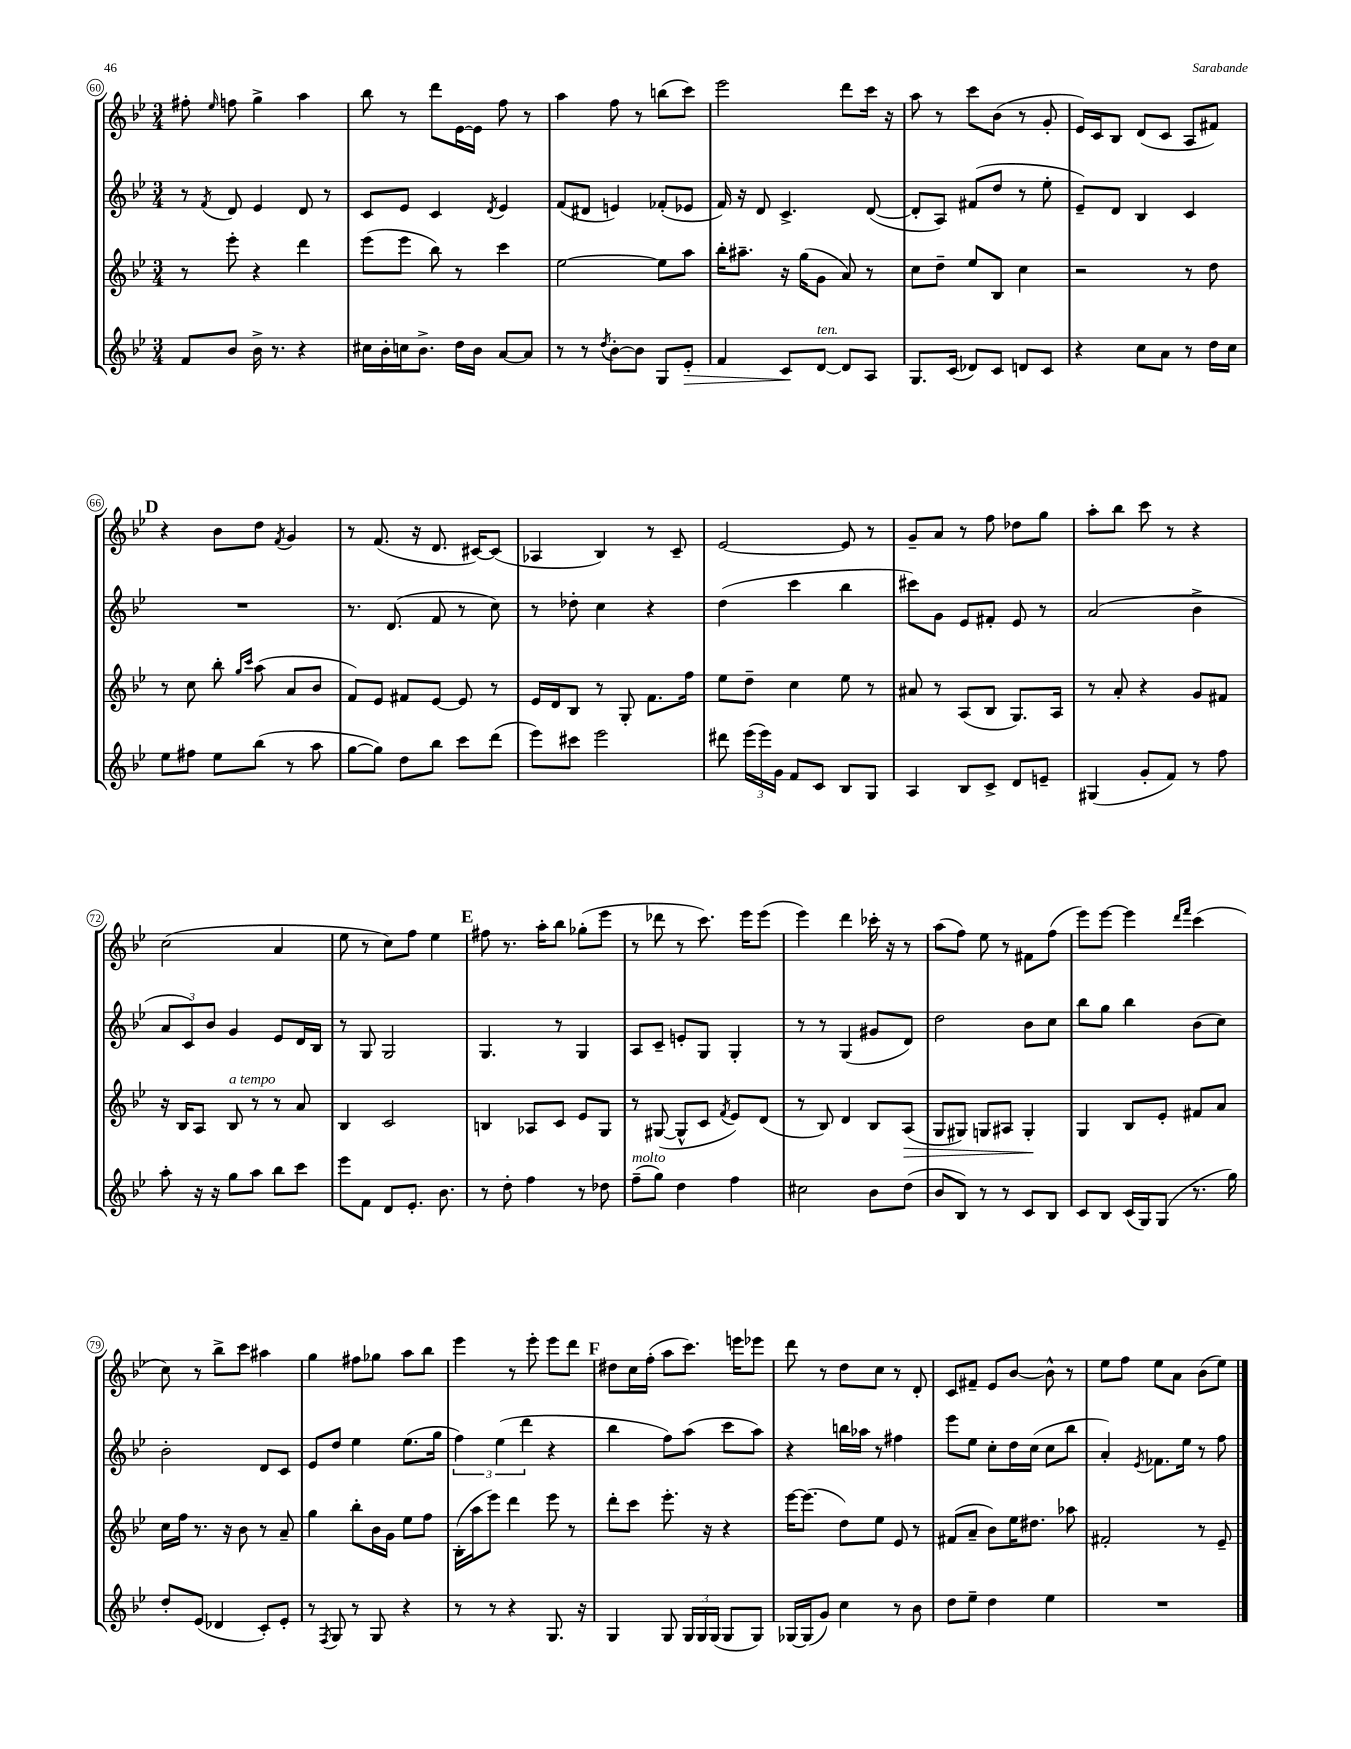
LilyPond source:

<<
\new StaffGroup <<
\new Staff = "s0" {
    \clef treble \key bes \major \numericTimeSignature \time 3/4
    \autoBeamOff fis''8-. \grace { ees''16 } f''8 g''4-> a''4 |
    bes''8 r8 d'''8[ ees'16~ ees'16] f''8 r8 |
    a''4 f''8 r8 b''8[( c'''8]) |
    ees'''2 d'''8[ c'''16] r16 |
    a''8 r8 c'''8[ bes'8]( r8 g'8-. |
    ees'16[) c'16 bes8] d'8[( c'8] a8[ fis'8]) |
    \mark \markup { \bold "D" } r4 bes'8[ d''8] \acciaccatura { f'8 } g'4 |
    r8 f'8.( r16 d'8. cis'16[~) cis'8]( |
    aes4 bes4) r8 c'8-- |
    ees'2~ ees'8 r8 |
    g'8[-- a'8] r8 f''8 des''8[ g''8] |
    a''8[-. bes''8] c'''8 r8 r4 |
    c''2( a'4 |
    ees''8 r8 c''8[) f''8] ees''4 |
    \mark \markup { \bold "E" } fis''8 r8. a''16[-. bes''8] ges''8[-.( ees'''8] |
    r8 des'''8 r8 c'''8.) ees'''16[ ees'''8]( |
    ees'''4) d'''4 ces'''16-. r16 r8 |
    a''8[( f''8]) ees''8 r8 fis'8[ f''8]( |
    ees'''8[) ees'''8]~ ees'''4 \grace { d'''16[ f'''16] } c'''4( |
    c''8) r8 bes''8[-> c'''8] ais''4 |
    g''4 fis''8[ ges''8] a''8[ bes''8] |
    ees'''4 r8 ees'''8-. ees'''8[ d'''8] |
    \mark \markup { \bold "F" } dis''8[ c''16 f''16]-.( a''8[ c'''8.]) e'''16[ ees'''8] |
    d'''8 r8 d''8[ c''8] r8 d'8-. |
    c'8[ fis'8]-- ees'8[ bes'8]~ bes'8-^ r8 |
    ees''8[ f''8] ees''8[ a'8] bes'8[( ees''8]) \bar "|." |
}
\new Staff = "s1" {
    \clef treble \key bes \major \numericTimeSignature \time 3/4
    \autoBeamOff r8 \acciaccatura { f'8 } d'8 ees'4 d'8 r8 |
    c'8[ ees'8] c'4 \acciaccatura { d'8 } ees'4 |
    f'8[( dis'8] e'4) fes'8[-.( ees'8] |
    f'16) r16 d'8 c'4.-> d'8~( |
    d'8[-. a8]) fis'8[( d''8] r8 ees''8-. |
    ees'8[--) d'8] bes4 c'4 |
    \mark \markup { \bold "D" } R2. |
    r8. d'8.( f'8 r8 c''8) |
    r8 des''8-. c''4 r4 |
    d''4( c'''4 bes''4 |
    cis'''8[) g'8] ees'8[ fis'8]-. ees'8 r8 |
    a'2( bes'4-> |
    \tuplet 3/2 { a'8[ c'8) bes'8] } g'4 ees'8[ d'16 bes16] |
    r8 g8 g2 |
    \mark \markup { \bold "E" } g4. r8 g4 |
    a8[ c'8]-- e'8[-. g8] g4-. |
    r8 r8 g4( gis'8[ d'8]) |
    d''2 bes'8[ c''8] |
    bes''8[ g''8] bes''4 bes'8[( c''8]) |
    bes'2-. d'8[ c'8] |
    ees'8[ d''8] ees''4 ees''8.[( g''16] |
    \tuplet 3/2 { f''4) ees''4( d'''4 } r4 |
    \mark \markup { \bold "F" } bes''4 f''8[) a''8]( c'''8[ a''8]) |
    r4 b''16[ aes''16] r8 fis''4 |
    ees'''8[ ees''8] c''8[-. d''16 c''16]( c''8[ bes''8] |
    a'4-.) \acciaccatura { ees'8 } fes'8.[ ees''16] r8 f''8 \bar "|." |
}
\new Staff = "s2" {
    \clef treble \key bes \major \numericTimeSignature \time 3/4
    \autoBeamOff r8 ees'''8-. r4 d'''4 |
    ees'''8[( ees'''8] bes''8) r8 c'''4 |
    ees''2~ ees''8[ a''8] |
    bes''16[-. ais''8.]-- r16 g''16[( g'8] a'8) r8 |
    c''8[ d''8]-- ees''8[ bes8] c''4 |
    r2 r8 d''8 |
    \mark \markup { \bold "D" } r8 c''8 bes''8-. \grace { g''16[ c'''16] } a''8( a'8[ bes'8] |
    f'8[) ees'8] fis'8[ ees'8]~ ees'8 r8 |
    ees'16[ d'16 bes8] r8 g8-. f'8.[ f''16] |
    ees''8[ d''8]-- c''4 ees''8 r8 |
    ais'8 r8 a8[( bes8] g8.[) a16] |
    r8 a'8-. r4 g'8[ fis'8] |
    r16 bes16[ a8] bes8^\markup { \italic "a tempo" } r8 r8 a'8 |
    bes4 c'2 |
    \mark \markup { \bold "E" } b4 aes8[ c'8] ees'8[ g8] |
    r8 gis8~( gis8[-^ c'8] \acciaccatura { f'8 } ees'8[) d'8]( |
    r8 bes8) d'4 bes8[ a8]\>( |
    g8[ gis8]) g8[ ais8] g4-.\! |
    g4 bes8[ ees'8]-. fis'8[ a'8] |
    c''16[ f''16] r8. r16 bes'8 r8 a'8-- |
    g''4 bes''8[-. bes'16 g'16] ees''8[ f''8] |
    bes16[-.( a''16 ees'''8]) d'''4 ees'''8 r8 |
    \mark \markup { \bold "F" } d'''8[-. c'''8] ees'''8.-. r16 r4 |
    ees'''16[~ ees'''8.]( d''8[) ees''8] ees'8 r8 |
    fis'8[( a'8]-- bes'8[) ees''16 dis''8.] aes''8 |
    fis'2-. r8 ees'8-- \bar "|." |
}
\new Staff = "s3" {
    \clef treble \key bes \major \numericTimeSignature \time 3/4
    \autoBeamOff f'8[ bes'8] bes'16-> r8. r4 |
    cis''16[ bes'16-. c''16 bes'8.]-> d''16[ bes'16] a'8[~ a'8] |
    r8 r8 \acciaccatura { d''8 } bes'8[~-. bes'8] g8[ ees'8]-.\> |
    f'4 c'8[\! d'8]~^\markup { \italic "ten." } d'8[ a8] |
    g8.[ c'16]( des'8[) c'8] d'8[ c'8] |
    r4 c''8[ a'8] r8 d''16[ c''16] |
    \mark \markup { \bold "D" } ees''8[ fis''8] ees''8[ bes''8]( r8 a''8 |
    g''8[~ g''8]) d''8[ bes''8] c'''8[ d'''8]( |
    ees'''8[) cis'''8] ees'''2 |
    dis'''8 \tuplet 3/2 { ees'''16[( ees'''16) g'16] } f'8[ c'8] bes8[ g8] |
    a4 bes8[ c'8]-> d'8[ e'8]-- |
    gis4( g'8[-. f'8]) r8 f''8 |
    a''8-. r16 r16 g''8[ a''8] bes''8[ c'''8] |
    ees'''8[ f'8] d'8[ ees'8.]-. bes'8. |
    \mark \markup { \bold "E" } r8 d''8-. f''4 r8 des''8 |
    f''8[--^\markup { \italic "molto" }( g''8]) d''4 f''4 |
    cis''2 bes'8[ d''8]( |
    bes'8[ bes8]) r8 r8 c'8[ bes8] |
    c'8[ bes8] c'16[( g16) g8]( r8. g''16) |
    d''8[-. ees'8]( des'4 c'8[-.) ees'8]-. |
    r8 \acciaccatura { f8 } g8 r8 g8 r4 |
    r8 r8 r4 g8. r16 |
    \mark \markup { \bold "F" } g4 g8 \tuplet 3/2 { g16[ g16 g16]( } g8[ g8]) |
    ges16[~ ges16( g'8]) c''4 r8 bes'8 |
    d''8[ ees''8]-- d''4 ees''4 |
    R2. \bar "|." |
}
>>
>>
\layout { \context { \Score currentBarNumber = #60 \override BarNumber.stencil = #(make-stencil-circler 0.1 0.3 ly:text-interface::print) } }
